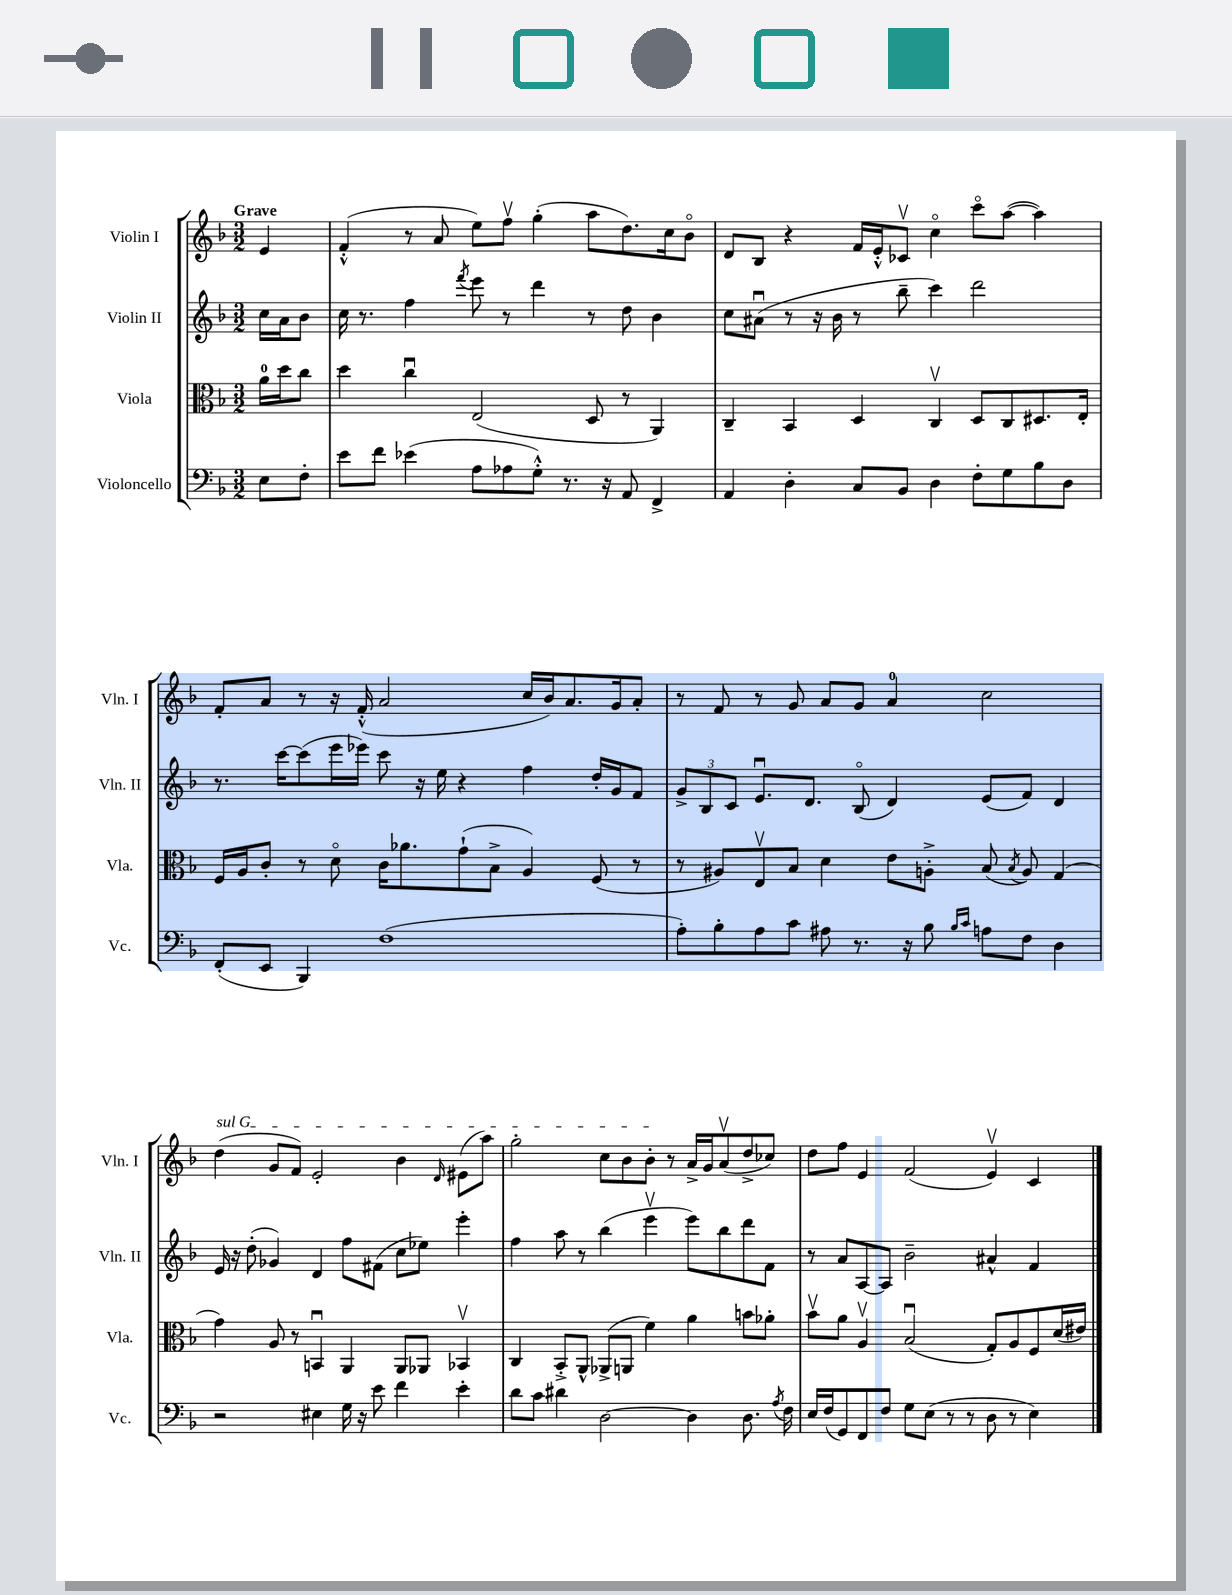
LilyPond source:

<<
\new StaffGroup <<
\new Staff = "s0" \with { instrumentName = "Violin I" shortInstrumentName = "Vln. I" } {
    \clef treble \key f \major \numericTimeSignature \time 3/2 \partial 4 \tempo "Grave"
    \autoBeamOff e'4 |
    f'4-.-^( r8 a'8 e''8[) f''8]\upbow g''4-.( a''8[ d''8.) c''16 bes'8]\flageolet |
    d'8[ bes8] r4 f'16[ e'16-.-^ ces'8]\upbow c''4\flageolet c'''8[\flageolet a''8]~( a''4) |
    f'8[-. a'8] r8 r16 f'16-.-^( a'2 c''16[ bes'16) a'8. g'16 a'8]-. |
    r8 f'8 r8 g'8 a'8[ g'8] a'4-0 c''2 |
    \once \override TextSpanner.bound-details.left.text = \markup { \italic "sul G" } d''4\startTextSpan( g'8[ f'8]) e'2-. bes'4 \grace { d'16 } eis'8[( a''8]) |
    g''2-. c''8[ bes'8 bes'8]-.\stopTextSpan r8 a'16[-> g'16 a'8\upbow( d''8-> ces''8]) |
    d''8[ f''8] e'4 f'2( e'4\upbow) c'4 \bar "|." |
}
\new Staff = "s1" \with { instrumentName = "Violin II" shortInstrumentName = "Vln. II" } {
    \clef treble \key f \major \numericTimeSignature \time 3/2 \partial 4
    \autoBeamOff c''16[ a'16 bes'8] |
    c''16 r8. f''4 \acciaccatura { f'''8 } e'''8 r8 d'''4 r8 d''8 bes'4 |
    c''8[ ais'8]\downbow( r8 r16 bes'16 r8 bes''8-- c'''4) d'''2 |
    r8. c'''16[~ c'''8( e'''16 ees'''16]) c'''8 r16 e''16 r4 f''4 d''16[-. g'16 f'8] |
    \tuplet 3/2 { g'8[-> bes8 c'8] } e'8.[\downbow d'8.] bes8\flageolet( d'4) e'8[( f'8]) d'4 |
    e'16 r16 d''8-.( ges'4) d'4 f''8[ fis'8]( c''8[ ees''8]) e'''4-. |
    f''4 a''8 r8 bes''4( e'''4\upbow e'''8[) bes''8 d'''8 f'8] |
    r8 a'8[ a8~ a8] bes'2-- ais'4-^ f'4 \bar "|." |
}
\new Staff = "s2" \with { instrumentName = "Viola" shortInstrumentName = "Vla." } {
    \clef alto \key f \major \numericTimeSignature \time 3/2 \partial 4
    \autoBeamOff a'16[-0 d''16 c''8] |
    d''4 c''4\downbow e2( d8 r8 a,4) |
    c4-- bes,4 d4 c4\upbow d8[ c8 dis8. e16]-. |
    f16[ a16 c'8]-. r8 d'8\flageolet c'16[ aes'8. g'8-!( bes8]-> a4) f8( r8 |
    r8 ais8[) e8\upbow bes8] d'4 e'8[ a8]-.-> bes8( \acciaccatura { bes8 } a8) g4( |
    g'4) a8 r8 b,4\downbow a,4 a,8[ aes,8] bes,4\upbow |
    c4 bes,8[-.-> a,8]-^ aes,8[->( a,8] f'4) a'4 b'8[ aes'8]-. |
    bes'8[\upbow a'8] a4\upbow bes2\downbow( g8[-.) a8 f8 d'16( eis'16]) \bar "|." |
}
\new Staff = "s3" \with { instrumentName = "Violoncello" shortInstrumentName = "Vc." } {
    \clef bass \key f \major \numericTimeSignature \time 3/2 \partial 4
    \autoBeamOff e8[ f8]-. |
    e'8[ f'8] ees'4( a8[ aes8 g8]-.-^) r8. r16 a,8 f,4-> |
    a,4 d4-. c8[ bes,8] d4 f8[-. g8 bes8 d8] |
    f,8[-.( e,8] bes,,4) f1( |
    a8[-.) bes8-. a8 c'8] ais8 r8. r16 bes8 \grace { bes16[ c'16] } a8[ f8] d4 |
    r2 eis4 g16 r16 e'8 f'4 e'4-. |
    d'8[ c'8] dis'4 d2~ d4 d8. \acciaccatura { a8 } f16 |
    e16[ f16( g,8) f,8 f8] g8[ e8]( r8 r8 d8 r8 e4) \bar "|." |
}
>>
>>
\layout { \context { \Score \remove "Bar_number_engraver" } }
